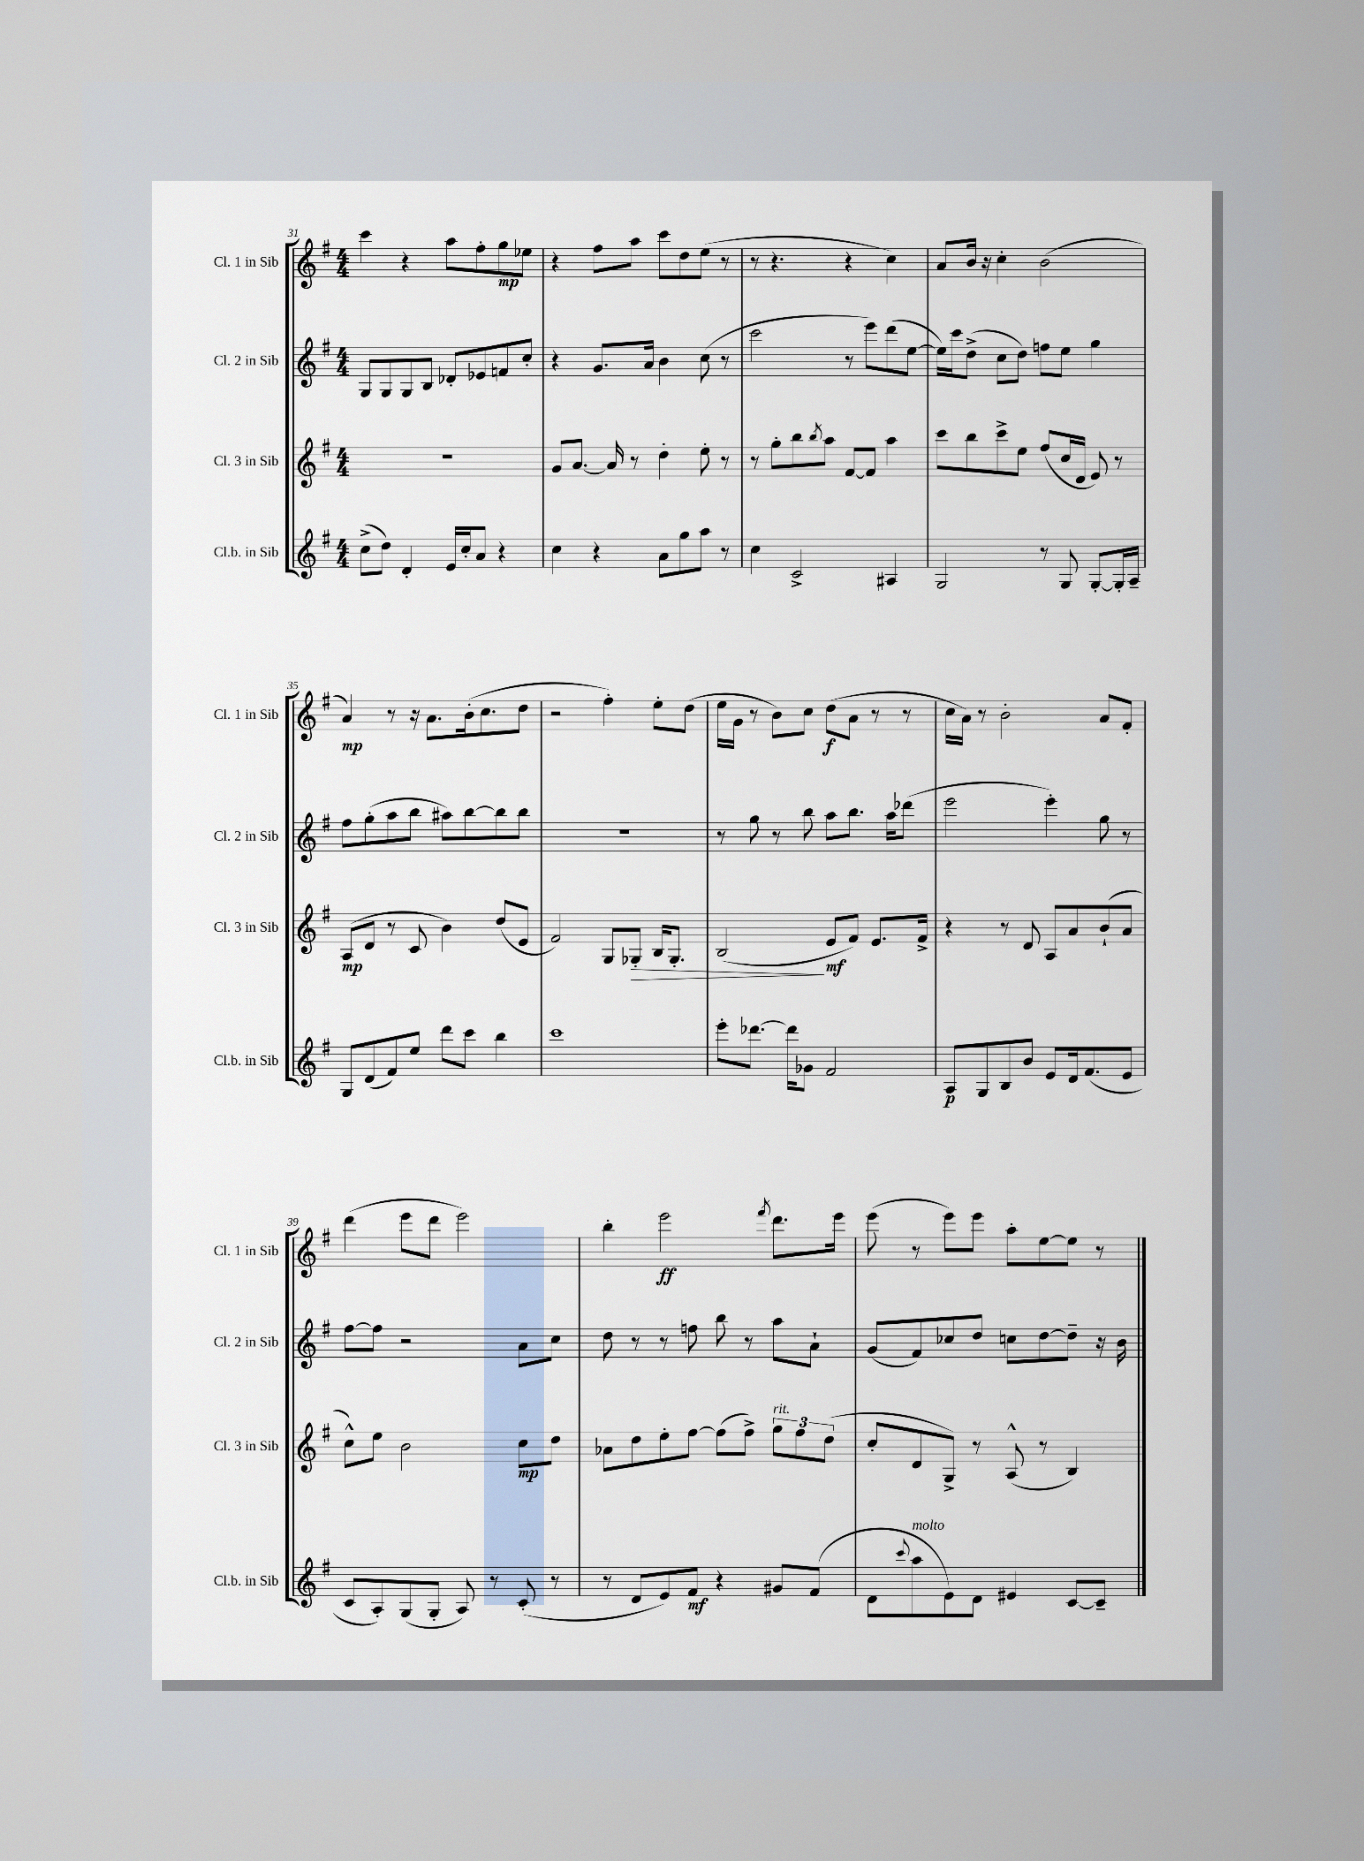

**kern	**kern	**kern	**kern
*staff4	*staff3	*staff2	*staff1
*clefG2	*clefG2	*clefG2	*clefG2
*k[f#]	*k[f#]	*k[f#]	*k[f#]
*M4/4	*M4/4	*M4/4	*M4/4
(8cc^	1r	8G	4ccc
8dd)	.	8G	.
4d'	.	8G	4r
.	.	8B	.
16e	.	8d-'	8aa
16cc'	.	.	.
8a	.	8e-	8ff#'
4r	.	8f	8gg
.	.	8cc'	8ee-
=	=	=	=
4cc	8g	4r	4r
.	[8.a	.	.
4r	.	8.g	8ff#
.	16a]	.	.
.	8r	.	8aa
.	.	16a	.
8a	4dd'	4b	8ccc
8gg	.	.	8dd
8aa	8ee'	(8cc	(8ee
8r	8r	8r	8r
=	=	=	=
4cc	8r	2ccc	8r
.	8gg'	.	4.r
2c^	8bb	.	.
.	8qbb	.	.
.	8aa	.	.
.	[8f#	8r	4r
.	8f#]	8eee)	.
4A#	4aa	(8ddd	4cc)
.	.	[8ee	.
=	=	=	=
2G	8ccc	16ee])	8a
.	.	16ccc	.
.	8bb	(8dd^	16b
.	.	.	16r
.	8ccc^	8cc	4cc'
.	8ee	8dd)	.
8r	(8ff#	8ff	(2b
8G	16cc	8ee	.
.	16d	.	.
[8G'	8e)	4gg	.
16G']	8r	.	.
16A~	.	.	.
=	=	=	=
8G	(8A	8ff#	4a)
(8d	8d	(8gg'	.
8f#)	8r	8aa	8r
8ee	8c	8bb	16r
.	.	.	8.a
8ddd	4b)	8aa#)	.
8ccc	.	[8bb	(16b'
.	.	.	8.cc
4bb	(8dd	8bb]	.
.	8e	8bb	8dd
=	=	=	=
1ccc	2f#)	1r	2r
.	8G	.	4ff#')
.	8G-'	.	.
.	16B	.	8ee'
.	8.G-'	.	.
.	.	.	(8dd
=	=	=	=
8eee'	(2B	8r	16ee
.	.	.	16g
[8.ddd-	.	8gg	8r
.	.	8r	8b)
16ddd-]	.	.	.
8g-	.	8bb	8cc
2f#	8e	8aa	(8dd
.	8f#)	8.bb	8a
.	8.e	.	8r
.	.	16aa	.
.	.	(8ddd-	8r
.	16f#^	.	.
=	=	=	=
8A	4r	2eee	16cc
.	.	.	16a)
8G	.	.	8r
8B	8r	.	2b'
8b	8d	.	.
8e	8A	4eee')	.
16d	8a	.	.
(8.f#	.	.	.
.	(8b`	8gg	8a
8e	8a	8r	8f#'
=	=	=	=
8c	8cc^^)	[8ff#	(4ddd
8A')	8ee	8ff#]	.
(8G	2b	2r	8eee
8G'	.	.	8ddd
8A)	.	.	2eee)
8r	.	.	.
(8c'	8cc	8a	.
8r	8dd	8cc	.
=	=	=	=
8r	8a-	8dd	4bb'
8d	8dd	8r	.
8e)	8ee'	8r	2eee
8f#	[8ff#	8ff	.
4r	(8ff#]	8bb	.
.	8ff#^)	8r	.
.	.	.	8qfff#
8g#	12gg	8aa	8.ddd
.	12ff#	.	.
(8f#	.	8a`	.
.	(12dd	.	.
.	.	.	16eee
=	=	=	=
8d	8cc'	(8g	(8eee
8qqccc	.	.	.
8aa	8d	8f#)	8r
8e)	8G^)	8cc-	8eee)
8d	8r	8dd	8eee
4e#	(8A^^	8cc	8aa'
.	8r	[8dd	[8ee
[8c	4B)	8dd~]	8ee]
8c~]	.	16r	8r
.	.	16b	.
==	==	==	==
*-	*-	*-	*-
